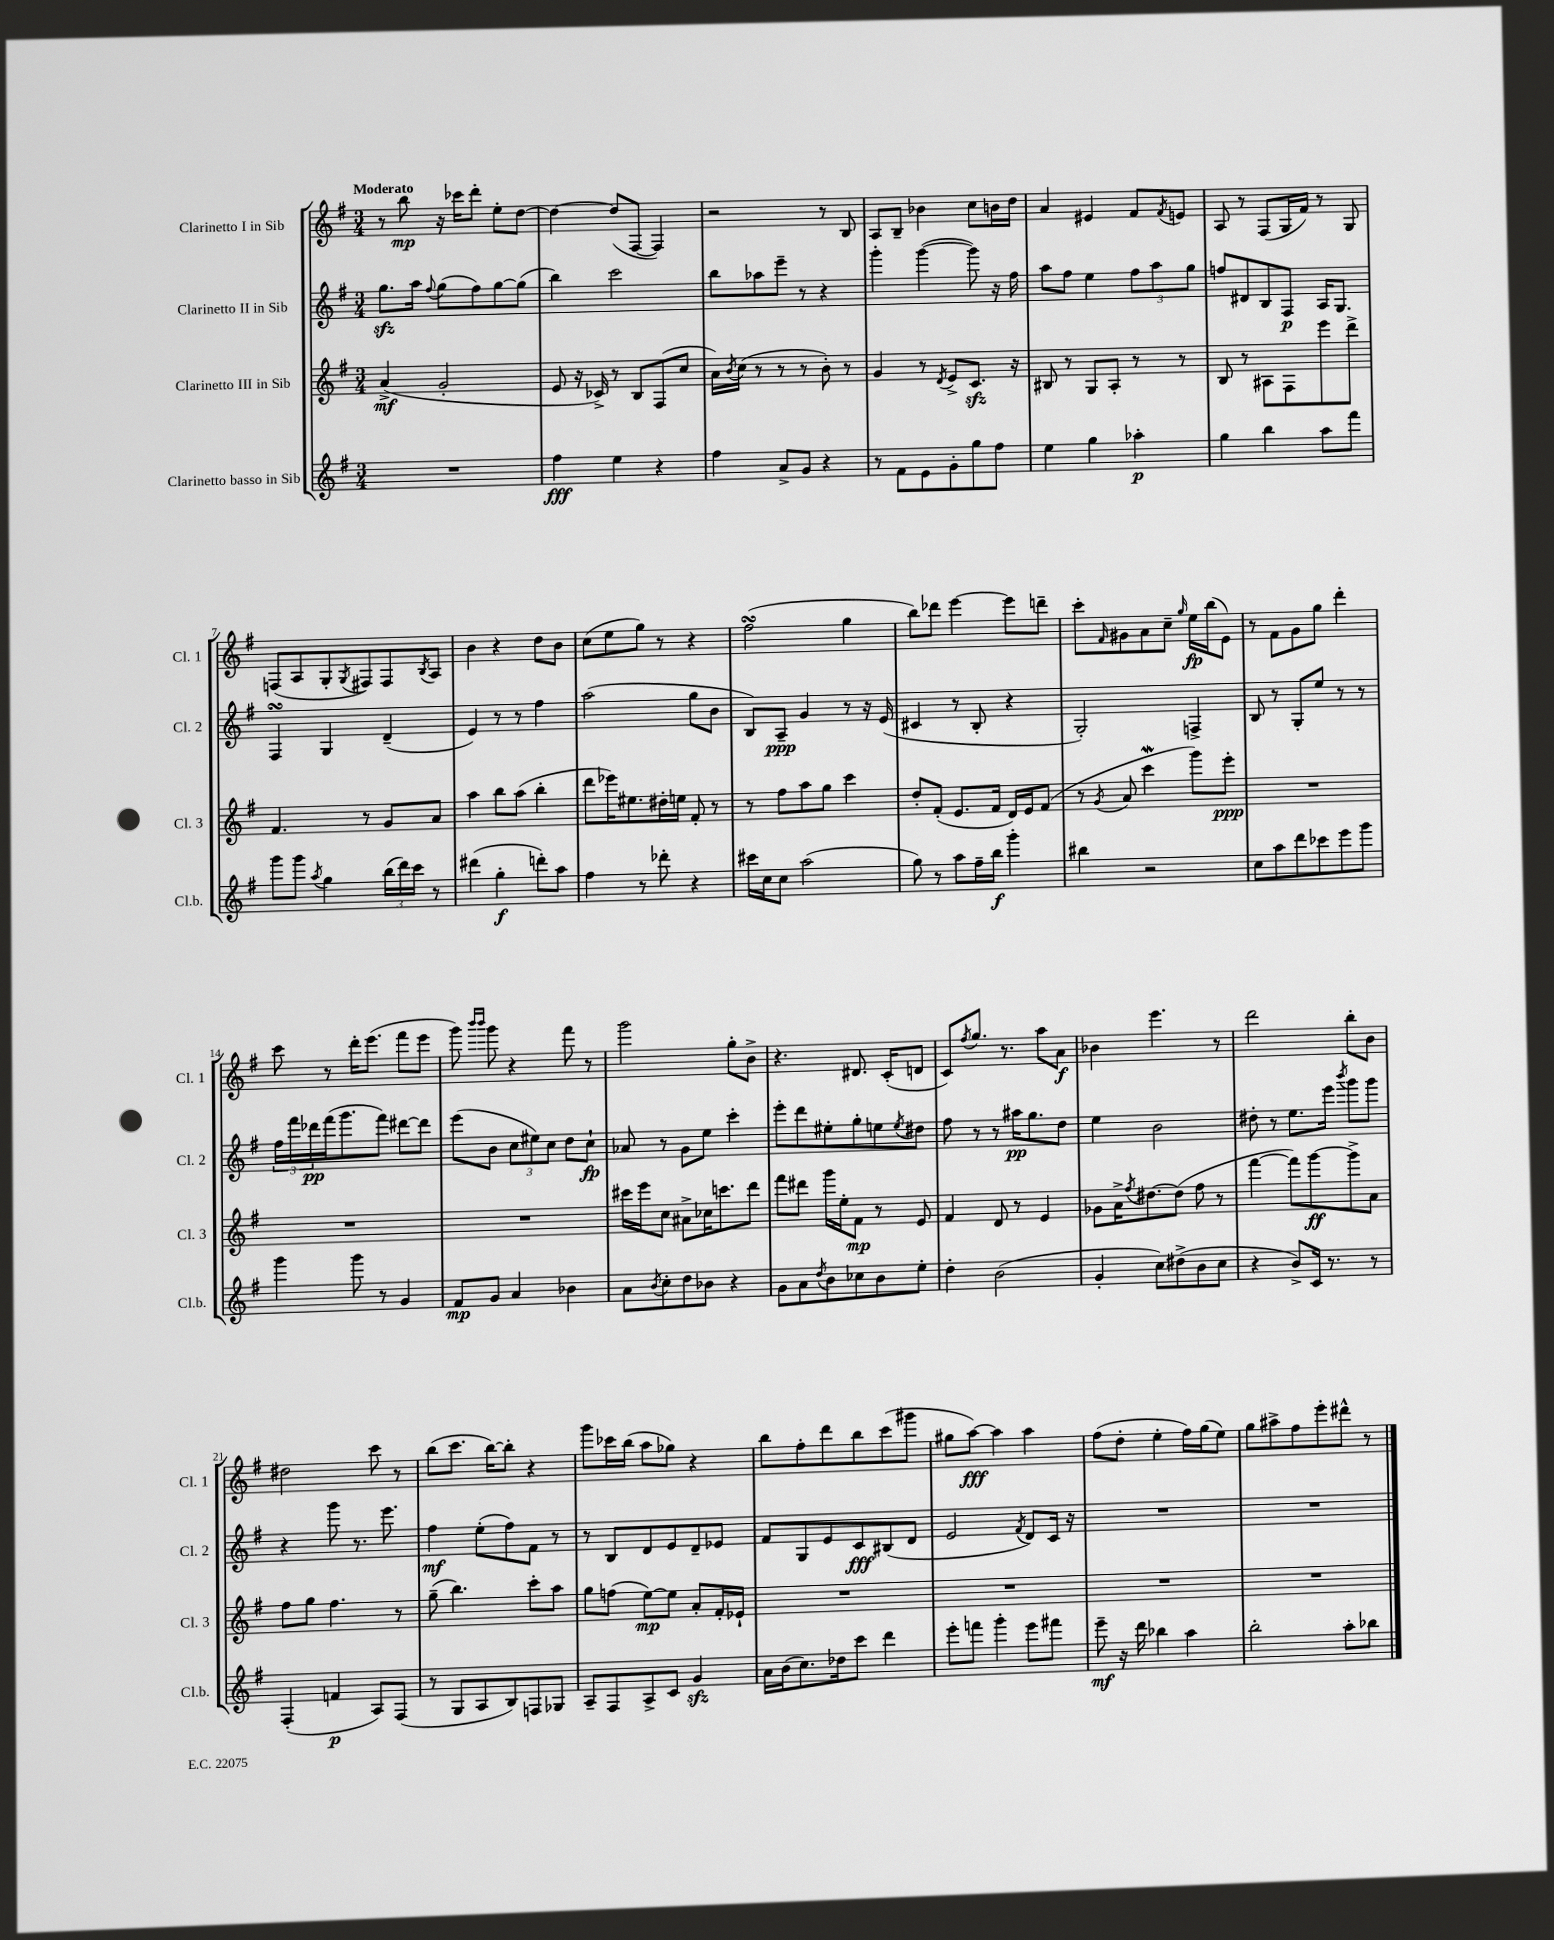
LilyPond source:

<<
\new StaffGroup <<
\new Staff = "s0" \with { instrumentName = "Clarinetto I in Sib" shortInstrumentName = "Cl. 1" } {
    \clef treble \key g \major \numericTimeSignature \time 3/4 \tempo "Moderato"
    r8 b''8\mp r16 ces'''16 d'''8-. e''8-. d''8~ |
    d''4~ d''8( fis8~ fis4) |
    r2 r8 b8 |
    a8 b8-- bes'4 c''8 b'16 d''16 |
    a'4 eis'4 fis'8 \acciaccatura { fis'8 } e'8 |
    a8 r8 fis8( g16 fis'16) r8 g8 |
    f8( a8 g8-. \acciaccatura { g8 } fis8) fis8 \acciaccatura { b8 } a8 |
    b'4 r4 d''8 b'8 |
    c''8( e''8 g''8) r8 r4 |
    fis''2\turn( g''4 |
    b''8) des'''8 e'''4~ e'''8 d'''8-- |
    c'''8-. \grace { fis'16 } gis'8 a'8 c''8-- \grace { g''16 } e''16\fp b''16( e'8) |
    r8 fis'8 g'8 g''8 d'''4-. |
    c'''8 r8 d'''16-. e'''8.( fis'''8 e'''8 |
    g'''8) \grace { b'''16 b'''16 } g'''8 r4 fis'''8 r8 |
    g'''2 g''8-. b'8-> |
    r4. dis'8. c'16-.( d'8 |
    c'8) \acciaccatura { fis''8 } g''8. r8. a''8 a'8\f |
    bes'4 e'''4. r8 |
    d'''2 b''8-. b'8 |
    dis''2 c'''8 r8 |
    b''8( c'''8. b''16~) b''8-. r4 |
    g'''8 ces'''16 b''16( a''8 ges''8) r4 |
    b''8 fis''8-. d'''8 b''8 c'''8( gis'''8 |
    gis''8 a''8~\fff) a''4 a''4 |
    fis''8( d''8-. e''4-. fis''16) g''16( e''8) |
    g''8 ais''8-> fis''8 e'''8-. dis'''8-^ r8 \bar "|." |
}
\new Staff = "s1" \with { instrumentName = "Clarinetto II in Sib" shortInstrumentName = "Cl. 2" } {
    \clef treble \key g \major \numericTimeSignature \time 3/4
    g''8.\sfz a''16 \appoggiatura { fis''8 } g''8( fis''8) g''8~ g''8( |
    b''4) c'''2 |
    b''8 aes''8 e'''8-- r8 r4 |
    g'''4-. g'''4~( g'''8) r16 fis''16 |
    a''8 fis''8 e''4 \tuplet 3/2 { fis''8 a''8 g''8 } |
    f''8 dis'8 b8 fis8\p a16 g8. |
    fis4\turn g4 d'4--( |
    e'4) r8 r8 fis''4 |
    a''2( g''8 b'8 |
    b8) a8--\ppp g'4 r8 r16 e'16( |
    cis'4 r8 b8-. r4 |
    g2-.) f4-> |
    b8 r8 g8-. e''8 r8 r8 |
    \tuplet 3/2 { fis''16 fis'''16 des'''16\pp } fis'''16( g'''8. fis'''8) dis'''8~ dis'''8 |
    e'''8( b'8 \tuplet 3/2 { c''8 eis''8) c''8 } d''8 c''8-!\fp |
    aes'8 r8 g'8 e''8 c'''4-. |
    e'''8-. d'''8 eis''8-. g''8-. e''8 \acciaccatura { e''8 } dis''8 |
    fis''8 r8 r8 ais''16\pp g''8. d''8 |
    e''4 b'2 |
    dis''8-. r8 e''8. e'''16 \acciaccatura { b'''8 } g'''8 g'''8 |
    r4 g'''8 r8. e'''8. |
    fis''4\mf e''8-.( fis''8) fis'8 r8 |
    r8 b8 d'8 e'8 d'8-- ees'8 |
    fis'8 g8 e'8 c'8\fff bis8( d'8 |
    e'2 \acciaccatura { fis'8 } d'8) c'16 r16 |
    R2. |
    R2. \bar "|." |
}
\new Staff = "s2" \with { instrumentName = "Clarinetto III in Sib" shortInstrumentName = "Cl. 3" } {
    \clef treble \key g \major \numericTimeSignature \time 3/4
    a'4->\mf( g'2-. |
    e'8 r16 ces'16->) r8 b8 fis8( c''8 |
    a'16) \acciaccatura { b'8 } c''16( r8 r8 r8 b'8-.) r8 |
    g'4 r8 \acciaccatura { d'8 } e'8-> c'8.\sfz r16 |
    bis8 r8 g8 a8-. r8 r8 |
    b8 r8 ais8 fis8 e'''8 d'''8-> |
    fis'4. r8 g'8 a'8 |
    a''4 b''8 a''8( b''4-. |
    d'''8 ees'''16) eis''8. dis''16-. e''16 fis'8-. r8 |
    r8 fis''8 a''8 g''8 c'''4 |
    d''8-. fis'8-.( e'8. fis'16 d'16) e'16 fis'8( |
    r8 \acciaccatura { g'8 } a'8 c'''4\mordent g'''8) e'''8-.\ppp |
    R2. |
    R2. |
    R2. |
    cis'''16 e'''16 c''8 ais'8-> ces''16 c'''8. d'''8 |
    fis'''8 dis'''8 g'''16 e''16-. fis'8\mp r8 e'8 |
    fis'4 d'8 r8 e'4 |
    ges'8 a'16-> \acciaccatura { fis''8 } dis''8.~ dis''8( fis''8 r8 |
    fis'''4~ fis'''8) g'''8~\ff g'''8-> a'8 |
    fis''8 g''8 fis''4. r8 |
    g''8--( b''4.) c'''8-. a''8 |
    g''8 f''8( e''8~\mp) e''8 a'8-. fis'16-. ees'16-! |
    R2. |
    R2. |
    R2. |
    R2. \bar "|." |
}
\new Staff = "s3" \with { instrumentName = "Clarinetto basso in Sib" shortInstrumentName = "Cl.b." } {
    \clef treble \key g \major \numericTimeSignature \time 3/4
    R2. |
    fis''4\fff e''4 r4 |
    fis''4 a'8-> g'8 r4 |
    r8 fis'8 e'8 g'8-. g''8 fis''8 |
    e''4 g''4 aes''4-.\p |
    g''4 b''4 a''8 fis'''8 |
    g'''8 g'''8 \acciaccatura { a''8 } g''4 \tuplet 3/2 { b''16( d'''16) c'''16 } r8 |
    dis'''4( g''4-.\f d'''8-.) a''8 |
    fis''4 r8 des'''8-. r4 |
    cis'''16 c''16 c''8 a''2( |
    g''8) r8 a''8 fis''16-- b''16\f g'''4-. |
    bis''4 r2 |
    c''8 a''8 d'''8 ces'''8 e'''8 g'''8 |
    g'''4 g'''8 r8 g'4 |
    fis'8\mp g'8 a'4 bes'4 |
    a'8 \acciaccatura { b'8 } c''8-. d''8 bes'8 r4 |
    g'8 a'8 \acciaccatura { d''8 } b'8 ces''8 b'8 e''8-. |
    d''4-. b'2( |
    g'4-. c''8) dis''8->( b'8 c''8 |
    r4 b'8->) c'16 r8. r8 |
    fis4-.( f'4\p a8) fis8( |
    r8 g8 a8 b8) f8 ges8 |
    a8-- fis8 a8-> c'8 g'4\sfz |
    a'16 b'16( c''8.) des''16 c'''8 d'''4 |
    e'''8-. f'''8 g'''4-. e'''8 fis'''8 |
    e'''8--\mf r16 d'''16 bes''4 a''4 |
    b''2-. a''8-. bes''8 \bar "|." |
}
>>
>>
